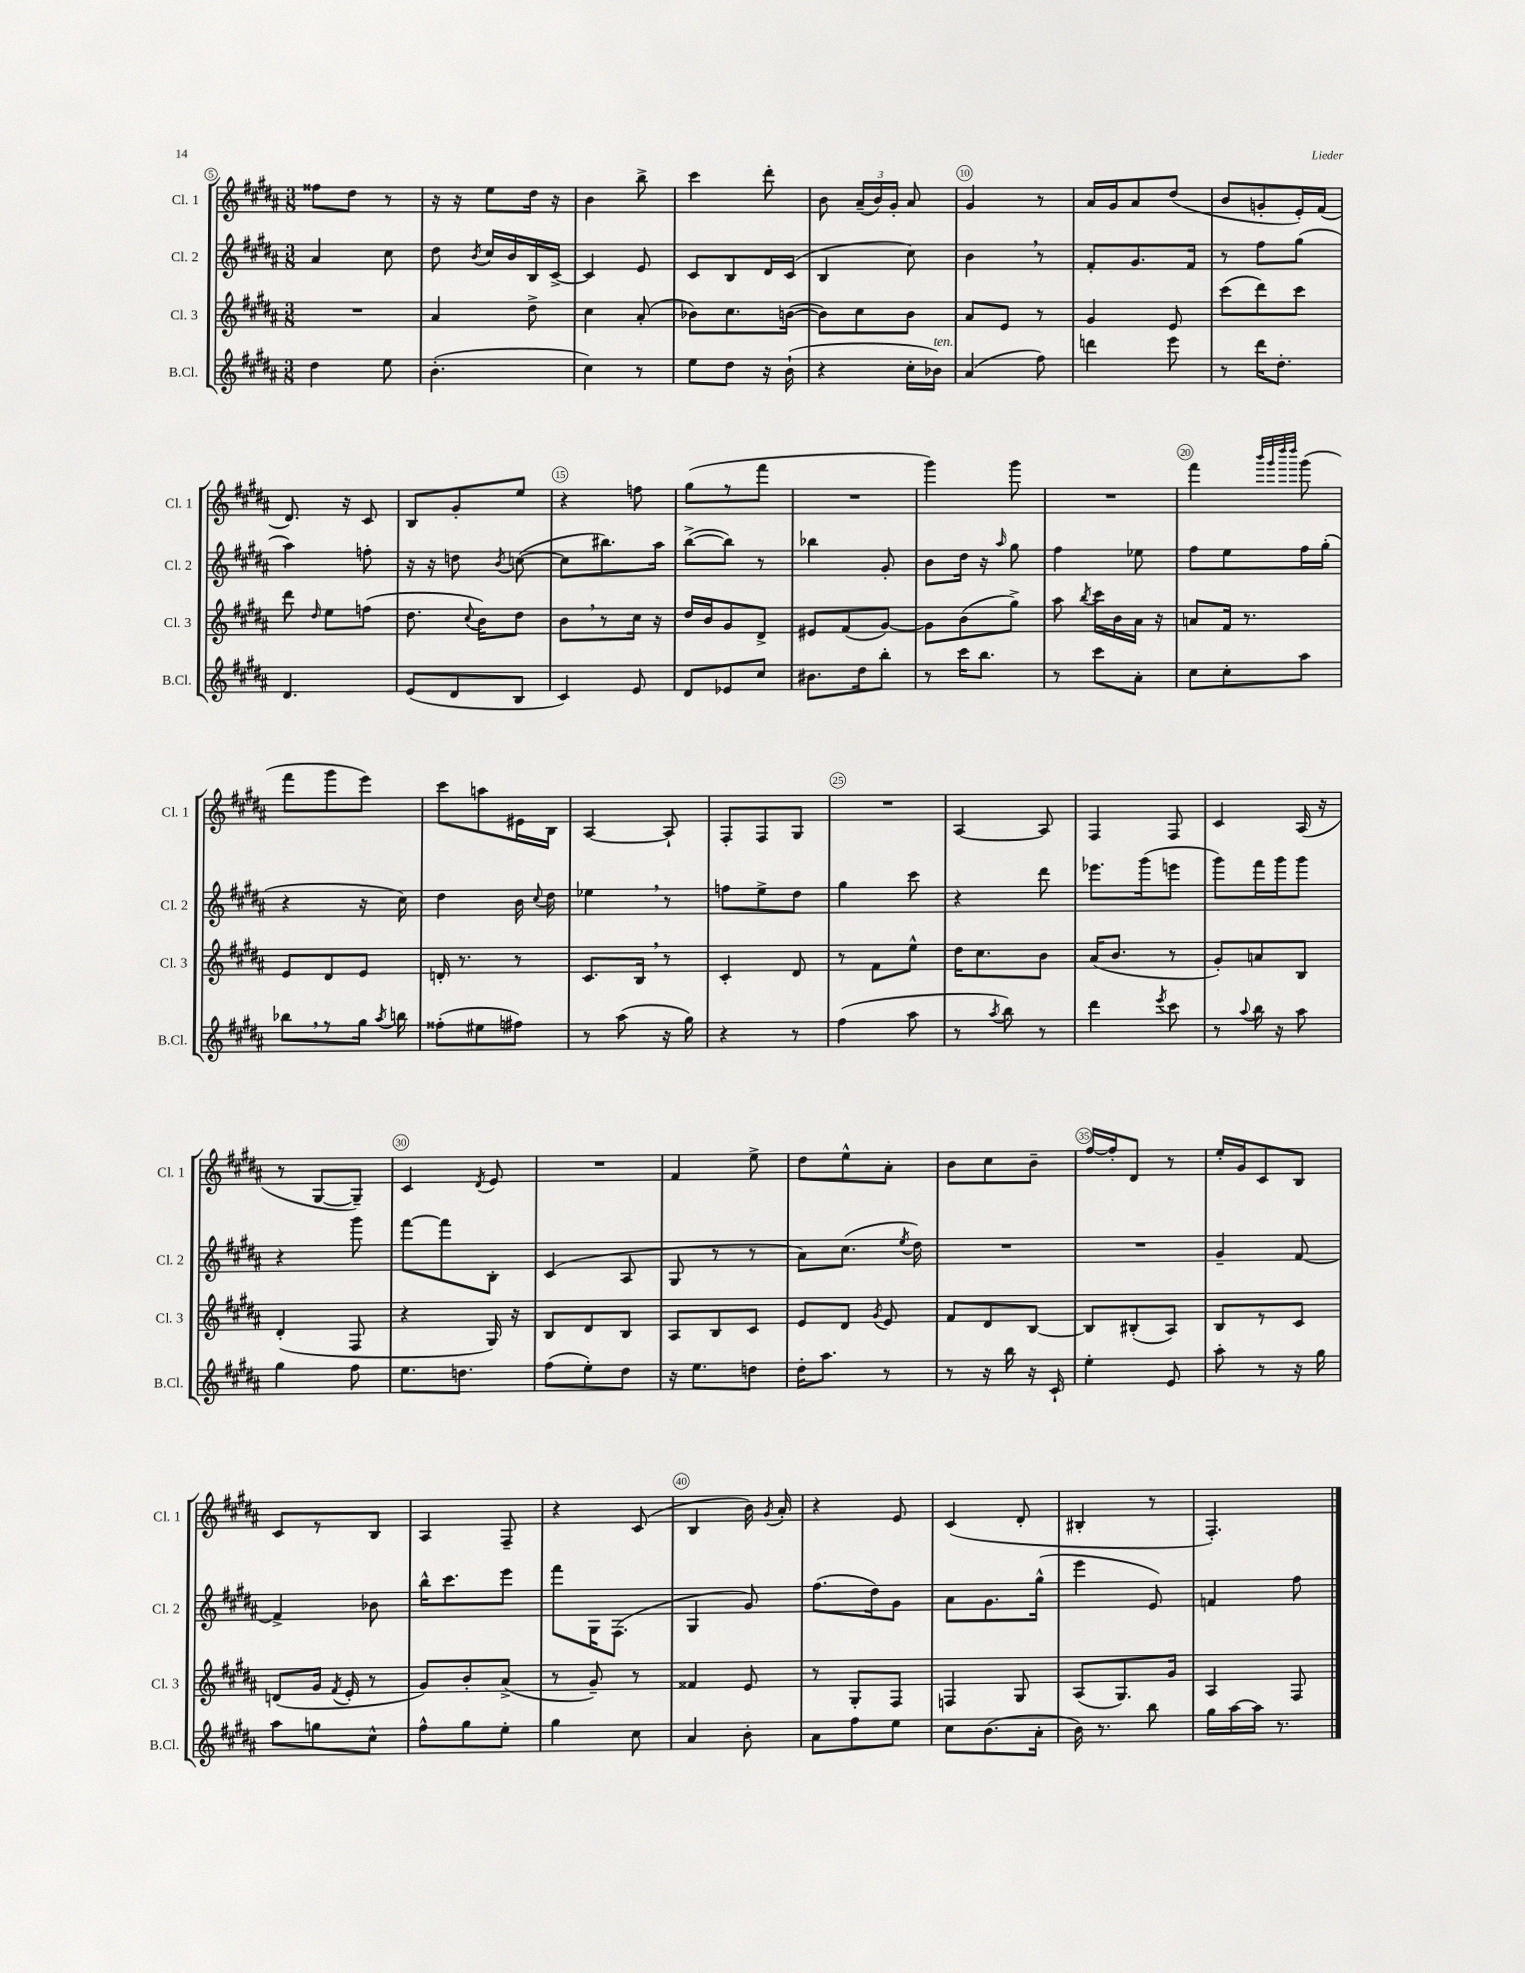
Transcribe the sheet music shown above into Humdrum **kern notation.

**kern	**kern	**kern	**kern
*staff4	*staff3	*staff2	*staff1
*clefG2	*clefG2	*clefG2	*clefG2
*k[f#c#g#d#a#]	*k[f#c#g#d#a#]	*k[f#c#g#d#a#]	*k[f#c#g#d#a#]
*M3/8	*M3/8	*M3/8	*M3/8
4dd#	4.r	4a#	8ff##
.	.	.	8dd#
8ee	.	8cc#	8r
=	=	=	=
(4.b'	4a#	8dd#	16r
.	.	.	16r
.	.	8qb	.
.	.	16cc#	8ee
.	.	16b	.
.	8dd#^	16B	16dd#
.	.	[16c#^	16r
=	=	=	=
4cc#)	4cc#	4c#]	4b
8r	(8a#'	8e	8bb^
=	=	=	=
8ee	8b-)	8c#	4ccc#
8dd#	8.cc#	8B	.
16r	.	16d#	8ddd#'
(16b`	([16b	(16c#	.
=	=	=	=
4r	8b])	4B	8b
.	8cc#	.	(24a#~
.	.	.	24b)
.	.	.	24g#'
16cc#'	8b	8cc#)	8a#
16b-)	.	.	.
=	=	=	=
(4a#	8a#	4b	4g#
.	8e	.	.
8ff#)	8r	8r	8r
=	=	=	=
4ddd	4g#	8f#'	16a#
.	.	.	16g#
.	.	8.g#	8a#
8eee	8e	.	(8dd#
.	.	16f#	.
=	=	=	=
8r	(8ccc#	8r	8b
16ddd#	8ddd#)	8ff#	8g'
8.dd#'	.	.	.
.	8ccc#	(8gg#	16e')
.	.	.	(16f#
=	=	=	=
4.d#	8ddd#	4aa#)	8.d#)
.	16qqdd#	.	.
.	8ee	.	.
.	.	.	16r
.	(8ff	8ff'	8c#
=	=	=	=
(8e	8.dd#	16r	8B
.	.	16r	.
8d#	.	8dd	8g#'
.	8qqcc#	.	.
.	16b)	.	.
.	.	8qb	.
8B	8dd#	([8cc	8ee
=	=	=	=
4c#)	8b	8cc]	4r
.	8r	8.bb#)	.
8e	16cc#	.	8ff
.	16r	16aa#	.
=	=	=	=
8d#	16dd#	([8bb^	(8gg#
.	16b	.	.
8e-	8g#	8bb])	8r
8cc#	8d#^	8r	8fff#
=	=	=	=
8.b#	8e#	4bb-	4.r
.	(8f#	.	.
16dd#	.	.	.
8bb'	[8g#)	8g#'	.
=	=	=	=
8r	8g#]	8b	4ggg#)
16ccc#	(8b	16dd#	.
8.bb	.	16r	.
.	.	16qqaa#	.
.	8gg#^)	8gg#	8ggg#
=	=	=	=
8r	8aa#	4ff#	4.r
.	8qbb	.	.
8ccc#	16ccc#	.	.
.	16b	.	.
8a#'	16a#	8ee-	.
.	16r	.	.
=	=	=	=
8cc#	8a	8ff#	4fff#
8cc#'	16f#	8ee	.
.	8.r	.	.
.	.	.	32qqbbb
.	.	.	32qqggg#
.	.	.	32qqdddd#
.	.	.	32qqdddd#
8aa#	.	16ff#	(8ggg#
.	.	(16gg#'	.
=	=	=	=
8bb-	8e	4r	8fff#
8r	8d#	.	8ggg#
16gg#	8e	16r	8eee)
8qaa#	.	.	.
16bb	.	16cc#)	.
=	=	=	=
(8ff##'	16d'	4dd#	8ccc#
.	8.r	.	.
8ee#	.	.	8aa
8ff#)	8r	16b	16e#
.	.	8qqcc#	.
.	.	16dd#	16B
=	=	=	=
8r	8.c#	4ee-	[4A#
(8aa#	.	.	.
.	16B	.	.
16r	8r	8r	8A#`]
16gg#)	.	.	.
=	=	=	=
4r	4c#'	8ff	8F#'
.	.	8ee^	8F#
8r	8d#	8dd#	8G#
=	=	=	=
(4ff#	8r	4gg#	4.r
.	8f#	.	.
8aa#	8ee^^	8ccc#	.
=	=	=	=
8r	16dd#	4r	[4A#
.	8.cc#	.	.
8qaa#	.	.	.
8bb)	.	.	.
8r	8b	8ddd#	8A#]
=	=	=	=
4ddd#	(16a#	8.eee-	4F#
.	8.b	.	.
.	.	(16ggg#	.
8qeee	.	.	.
8ccc#	8r	8eee	8F#
=	=	=	=
8r	8g#')	8ggg#)	4c#
8qqaa#	.	.	.
16bb	8a	16fff#	.
16r	.	16ggg#	.
8aa#	8B	8ggg#	(16A#
.	.	.	16r
=	=	=	=
4gg#	(4d#'	4r	8r
.	.	.	[8G#
8ff#	8F#	8ggg#	8G#~])
=	=	=	=
8.ee	4r	[8fff#	4c#
.	.	8fff#]	.
8.dd	.	.	.
.	.	.	8qd#
.	16G#)	8B'	8e
.	16r	.	.
=	=	=	=
(8ff#	8B	(4c#	4.r
8ee')	8d#	.	.
8dd#	8B	8A#	.
=	=	=	=
16r	8A#	8G#	4f#
8.ee	.	.	.
.	8B	8r	.
8dd	8c#	8r	8ee^
=	=	=	=
16dd#'	8e	8a#)	8dd#
8.aa#	.	.	.
.	8d#	(8.cc#	8ee^^
.	8qg#	.	.
8r	8e	.	8a#'
.	.	8qee	.
.	.	16dd#)	.
=	=	=	=
8r	8f#	4.r	8b
16r	8d#	.	8cc#
16bb	.	.	.
16r	[8B	.	8b~
16c#`	.	.	.
=	=	=	=
4ee'	8B]	4.r	[16ff#
.	.	.	16ff#']
.	(8B#'	.	8d#
8e	8A#)	.	8r
=	=	=	=
8aa#'	8B	4g#~	16ee'
.	.	.	16g#
8r	8r	.	8c#
16r	8c#	[8f#	8B
16gg#	.	.	.
=	=	=	=
8aa#	(8d	4f#^]	8c#
8gg	16g#	.	8r
.	8qf#	.	.
.	16e'	.	.
8cc#^^	8r	8b-	8B
=	=	=	=
8ff#^^	8g#)	16bb^^	4A#
.	.	8.ccc#	.
8gg#	8b'	.	.
8ee'	(8a#^	8eee	8F#~
=	=	=	=
4gg#	8r	8fff#	4r
.	8g#~)	16G#	.
.	.	(8.F#	.
8cc#	8r	.	(8c#
=	=	=	=
4a#	4f##	4G#	4B
8b'	8e	8g#)	16b)
.	.	.	8qg#
.	.	.	16a#'
=	=	=	=
8a#	8r	(8.ff#	4r
8ff#	8G#'	.	.
.	.	16dd#)	.
8ee	8F#	8g#	8e
=	=	=	=
8cc#	4F	8a#	(4c#
(8.b	.	8.g#	.
.	8G#	.	8d#'
16a#'	.	(16gg#^^	.
=	=	=	=
16b)	(8A#	4eee	4B#'
8.r	.	.	.
.	8.G#)	.	.
8bb	.	8e)	8r
.	16g#	.	.
=	=	=	=
16gg#	4A#	4f	4.F#')
[16aa#	.	.	.
16aa#]	.	.	.
8.r	.	.	.
.	8F#	8ff#	.
==	==	==	==
*-	*-	*-	*-
